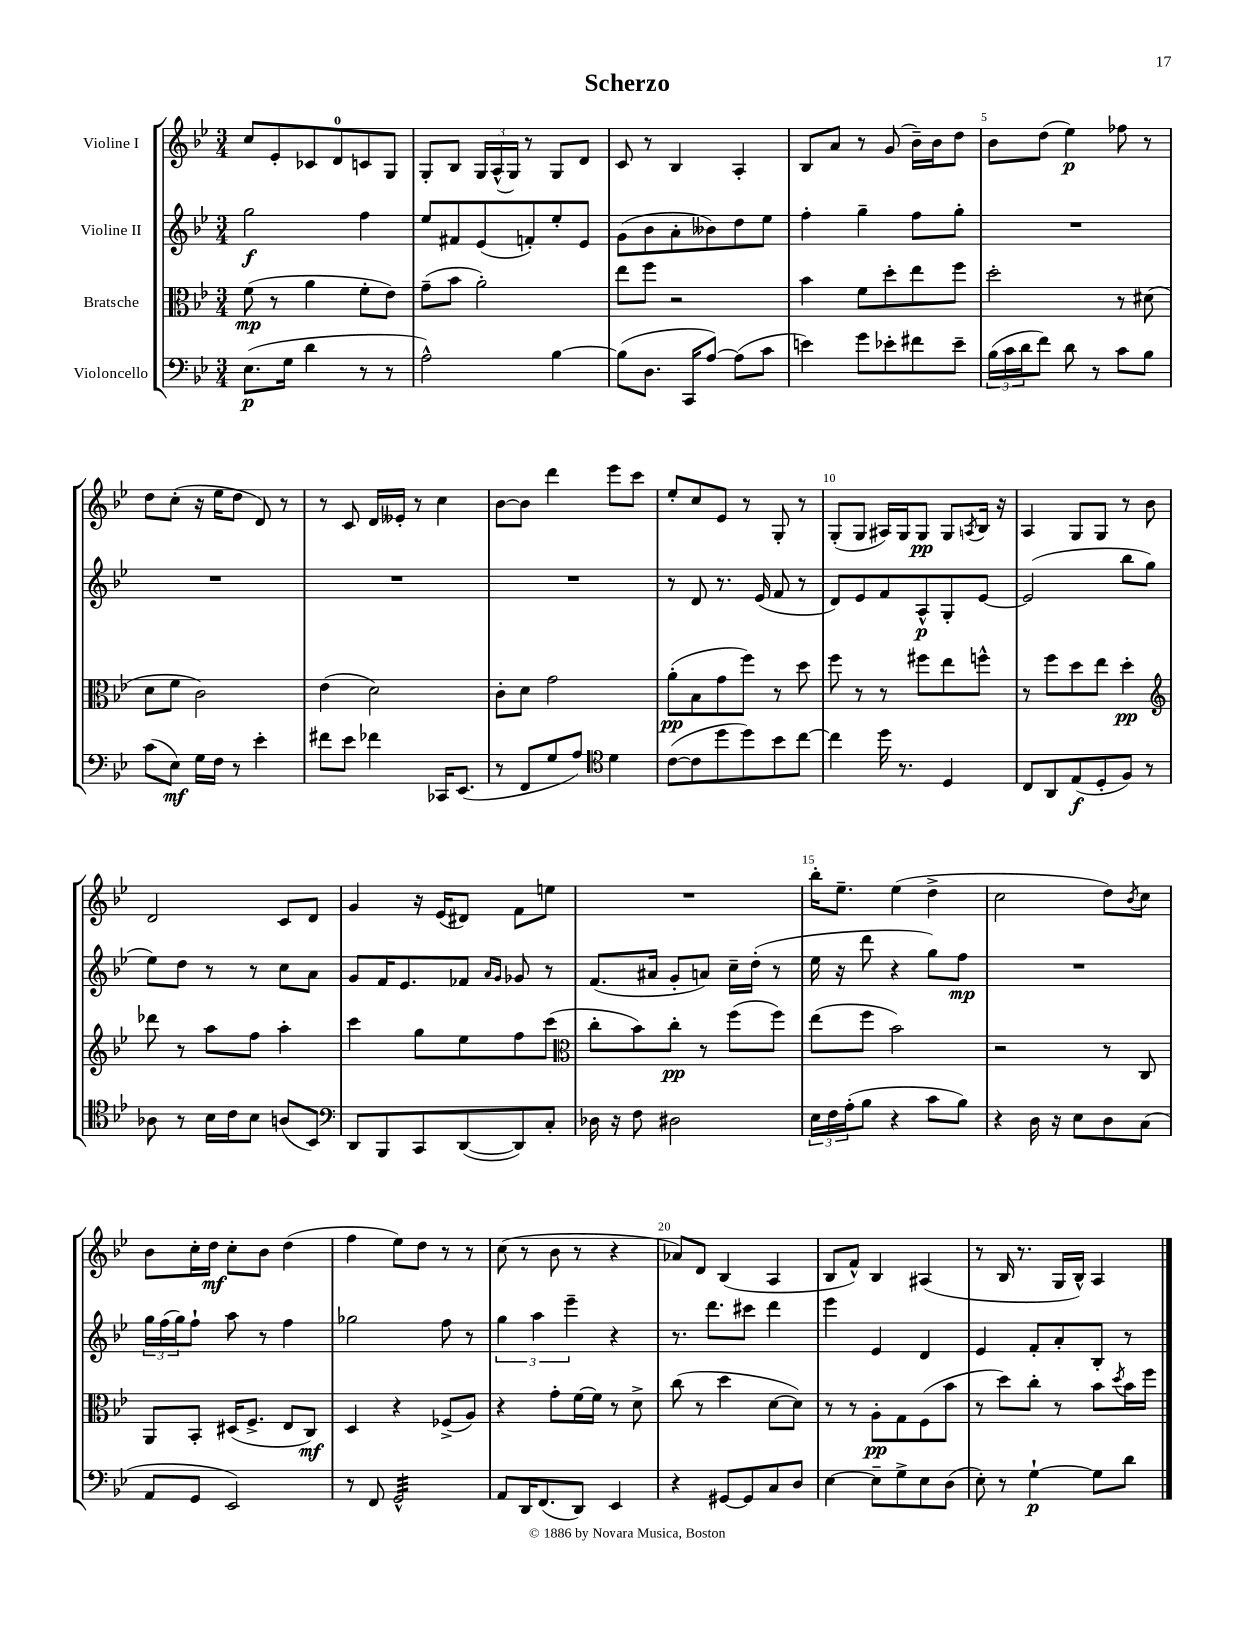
\header { title = "Scherzo" }
<<
\new StaffGroup <<
\new Staff = "s0" \with { instrumentName = "Violine I" } {
    \clef treble \key bes \major \numericTimeSignature \time 3/4
    c''8 ees'8-. ces'8 d'8-0 c'8 g8 |
    g8-. bes8 \tuplet 3/2 { g16 a16-^( g16) } r8 g8 d'8 |
    c'8 r8 bes4 a4-. |
    bes8 a'8 r8 g'8( bes'16--) bes'16 d''8 |
    bes'8 d''8( ees''4\p) fes''8 r8 |
    d''8 c''8-.( r16 ees''16 d''8 d'8) r8 |
    r8 c'8 d'16 eeses'16-. r8 c''4 |
    bes'8~ bes'8 d'''4 ees'''8 c'''8 |
    ees''8-. c''8 ees'8 r8 g8-. r8 |
    g8-.( g8 ais16) g16 g8\pp g8 \acciaccatura { a8 } bes16 r16 |
    a4 g8 g8 r8 bes'8 |
    d'2 c'8 d'8 |
    g'4 r16 ees'16( dis'8) f'8 e''8 |
    R2. |
    bes''16-. ees''8.-- ees''4( d''4-> |
    c''2 d''8) \acciaccatura { bes'8 } c''8 |
    bes'8 c''16-. d''16\mf c''8-. bes'8 d''4( |
    f''4 ees''8) d''8 r8 r8 |
    c''8( r8 bes'8 r8 r4 |
    aes'8) d'8 bes4( a4 |
    bes8 f'8-^) bes4 ais4( |
    r8 bes16 r8. g16 bes16-^) a4 \bar "|." |
}
\new Staff = "s1" \with { instrumentName = "Violine II" } {
    \clef treble \key bes \major \numericTimeSignature \time 3/4
    g''2\f f''4 |
    ees''8 fis'8 ees'8( f'8-.) ees''8-. ees'8 |
    g'8( bes'8 a'8-. beses'8) d''8 ees''8 |
    f''4-. g''4-- f''8 g''8-. |
    R2. |
    R2. |
    R2. |
    R2. |
    r8 d'8 r8. ees'16( f'8 r8 |
    d'8) ees'8 f'8 a8-^\p g8-. ees'8~ |
    ees'2( bes''8 g''8 |
    ees''8) d''8 r8 r8 c''8 a'8 |
    g'8 f'16 ees'8. fes'8 \grace { a'16 g'16 } ges'8 r8 |
    f'8.( ais'16 g'8-. a'8) c''16-- d''16-.( r8 |
    ees''16 r16 d'''8 r4 g''8) f''8\mp |
    R2. |
    \tuplet 3/2 { g''16 f''16( g''16) } f''8-! a''8 r8 f''4 |
    ges''2 f''8 r8 |
    \tuplet 3/2 { g''4 a''4 ees'''4-- } r4 |
    r8. d'''8. cis'''8 d'''4 |
    ees'''4 ees'4 d'4 |
    ees'4 f'8-. a'8-. bes8-. r8 \bar "|." |
}
\new Staff = "s2" \with { instrumentName = "Bratsche" } {
    \clef alto \key bes \major \numericTimeSignature \time 3/4
    f'8\mp( r8 a'4 f'8-. ees'8) |
    g'8--( bes'8 a'2-.) |
    ees''8 f''8 r2 |
    bes'4 f'8 d''8-. ees''8 f''8 |
    d''2-. r8 dis'8( |
    d'8 f'8 c'2) |
    ees'4( d'2) |
    c'8-. d'8 g'2 |
    a'8-.\pp( bes8 g'8 f''8) r8 d''8 |
    f''8 r8 r8 fis''8 ees''8 f''8-^ |
    r8 f''8 d''8 ees''8 d''4-.\pp |
    \clef treble des'''8 r8 a''8 f''8 a''4-. |
    c'''4 g''8 ees''8 f''8 c'''8( |
    \clef alto c''8-. bes'8) c''8-.\pp r8 f''8( f''8) |
    ees''8( f''8 bes'2) |
    r2 r8 c8 |
    a,8 bes,8-. dis16( f8.-> ees8 c8\mf) |
    d4 r4 fes8->( a8) |
    r4 g'8-. f'16~ f'16 r8 d'8-> |
    c''8( r8 d''4 d'8~ d'8) |
    r8 r8 a8-.\pp g8 f8( bes'8 |
    r8 d''8) c''8-. r8 bes'8 \acciaccatura { d''8 } bes'16 f''16 \bar "|." |
}
\new Staff = "s3" \with { instrumentName = "Violoncello" } {
    \clef bass \key bes \major \numericTimeSignature \time 3/4
    ees8.\p( g16 d'4 r8 r8 |
    a2-^) bes4~ |
    bes8( d8. c,16 a8~) a8( c'8 |
    e'4) g'8 ees'8-. fis'8 ees'8-- |
    \tuplet 3/2 { bes16( c'16 d'16 } f'8) d'8 r8 c'8 bes8 |
    c'8( ees8\mf) g16 f16 r8 ees'4-. |
    fis'8 ees'8 fes'4 ces,16 ees,8.( |
    r8 f,8 g8 a8) \clef tenor d'4 |
    c'8~( c'8 d''8 d''8) bes'8 c''8~ |
    c''4 d''16 r8. d4 |
    c8 a,8 ees8\f( d8-. f8) r8 |
    aes8 r8 bes16 c'16 bes8 a8( bes,8) |
    \clef bass d,8 bes,,8 c,8 d,8~( d,8) c8-. |
    des16 r16 f8 dis2 |
    \tuplet 3/2 { ees16 f16 a16-.( } bes8 r4 c'8 bes8) |
    r4 d16 r16 ees8 d8 c8( |
    a,8 g,8 ees,2) |
    r8 f,8 g,2:32-^ |
    a,8 d,16 f,8.( d,8) ees,4 |
    r4 gis,8~ gis,8 c8 d8 |
    ees4~ ees8-- g8-> ees8 d8( |
    ees8-.) r8 g4~-!\p g8 d'8 \bar "|." |
}
>>
>>
\layout { \context { \Score \override BarNumber.break-visibility = ##(#f #t #t) barNumberVisibility = #(every-nth-bar-number-visible 5) } }
